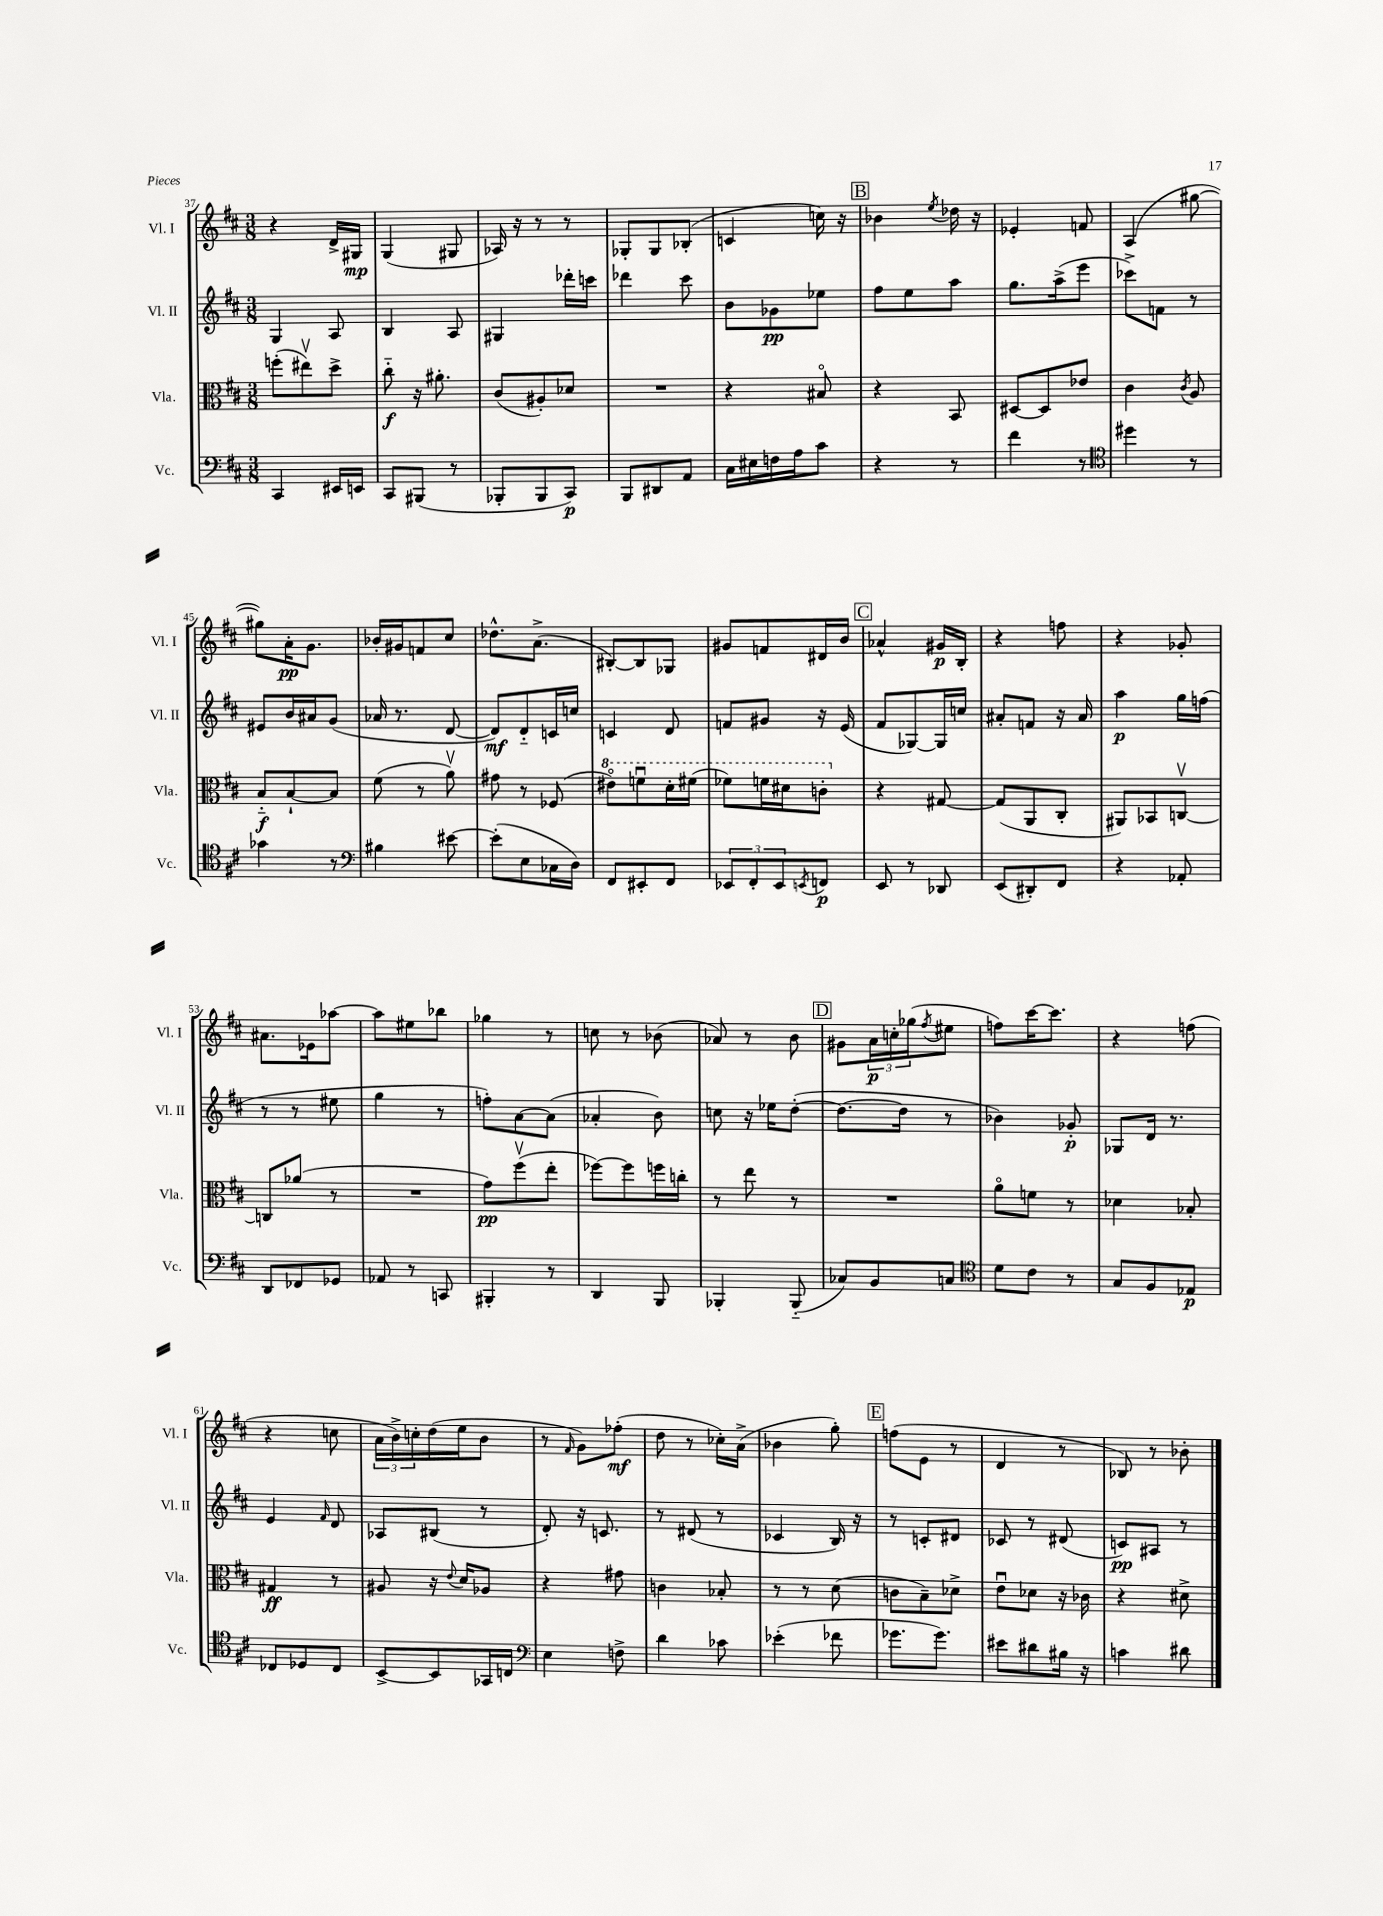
<<
\new StaffGroup <<
\new Staff = "s0" \with { instrumentName = "Vl. I" shortInstrumentName = "Vl. I" } {
    \clef treble \key d \major \numericTimeSignature \time 3/8
    r4 d'16-> gis16\mp |
    g4( gis8 |
    aes16) r16 r8 r8 |
    ges8-. ges8 bes8-.( |
    c'4 c''16) r16 |
    \mark \markup { \box "B" } bes'4 \acciaccatura { e''8 } des''16 r16 |
    ees'4-. f'8 |
    a4( gis''8~ |
    gis''8) a'16-.\pp g'8. |
    bes'16-. gis'16 f'8 cis''8 |
    des''8.-^ a'8.->( |
    bis8~-.) bis8 ges8 |
    gis'8 f'8 dis'16 b'16 |
    \mark \markup { \box "C" } aes'4-^ gis'16\p b16-. |
    r4 f''8 |
    r4 ges'8-. |
    ais'8. ees'16 aes''8~ |
    aes''8 eis''8 bes''8 |
    ges''4 r8 |
    c''8 r8 bes'8( |
    aes'8) r8 b'8 |
    \mark \markup { \box "D" } gis'8 \tuplet 3/2 { a'16\p c''16-. ges''16( } \acciaccatura { fis''8 } eis''8 |
    f''8) cis'''16~ cis'''8. |
    r4 f''8( |
    r4 c''8 |
    \tuplet 3/2 { a'16 b'16->) c''16-. } d''16( e''16 b'8 |
    r8 \grace { fis'16 } g'8) fes''8-.\mf( |
    d''8 r8 ces''16-.) a'16->( |
    bes'4 g''8-.) |
    \mark \markup { \box "E" } f''8( e'8 r8 |
    d'4 r8 |
    bes8) r8 bes'8-. \bar "|." |
}
\new Staff = "s1" \with { instrumentName = "Vl. II" shortInstrumentName = "Vl. II" } {
    \clef treble \key d \major \numericTimeSignature \time 3/8
    g4 a8 |
    b4 a8 |
    gis4 des'''16-. c'''16 |
    des'''4 cis'''8 |
    b'8 ges'8\pp ees''8 |
    \mark \markup { \box "B" } fis''8 e''8 a''8 |
    g''8. a''16->( e'''8 |
    ces'''8->) f'8 r8 |
    eis'8 b'16 ais'16 g'8( |
    aes'16 r8. d'8~ |
    d'8\mf) d'8-_ c'16 c''16 |
    c'4 d'8 |
    f'8 gis'8 r16 e'16( |
    \mark \markup { \box "C" } fis'8 ges8~) ges16 c''16 |
    ais'8-. f'8 r16 ais'16 |
    a''4\p g''16 f''16( |
    r8 r8 eis''8 |
    g''4 r8 |
    f''8-.) a'8~ a'8( |
    aes'4-. b'8) |
    c''8 r16 ees''16 d''8~-.( |
    \mark \markup { \box "D" } d''8.~ d''16 r8 |
    bes'4) ges'8-.\p |
    ges8 d'16 r8. |
    e'4 \grace { fis'16 } d'8 |
    aes8 bis8( r8 |
    d'8-.) r16 c'8. |
    r8 dis'8( r8 |
    ces'4 b16) r16 |
    \mark \markup { \box "E" } r8 c'8-. dis'8 |
    ces'8 r8 dis'8( |
    c'8\pp) ais8 r8 \bar "|." |
}
\new Staff = "s2" \with { instrumentName = "Vla." shortInstrumentName = "Vla." } {
    \clef alto \key d \major \numericTimeSignature \time 3/8
    f''8-.( eis''8\upbow) d''8-> |
    cis''8-_\f r16 ais'8.-. |
    cis'8( ais8-.) des'8 |
    R4. |
    r4 bis8\flageolet |
    \mark \markup { \box "B" } r4 b,8 |
    dis8~ dis8 ees'8 |
    cis'4 \acciaccatura { cis'8 } a8 |
    b8-_\f b8~-! b8 |
    fis'8( r8 a'8\upbow) |
    gis'8 r8 fes8( |
    \ottava #1 eis''8\flageolet) f''8\downbow d''16-. fis''16( |
    fes''8) f''16 dis''16 c''8-. \ottava #0 |
    \mark \markup { \box "C" } r4 gis8~ |
    gis8( a,8 cis8-. |
    ais,8) bes,8 c8~\upbow |
    c8 aes'8( r8 |
    R4. |
    g'8\pp) fis''8\upbow( e''8-. |
    fes''8~) fes''8 f''16 c''16-. |
    r8 e''8 r8 |
    \mark \markup { \box "D" } R4. |
    a'8\flageolet f'8 r8 |
    des'4 bes8-. |
    gis4\ff r8 |
    ais8 r16 \appoggiatura { e'8 } d'16 aes8 |
    r4 gis'8 |
    c'4 bes8-. |
    r8 r8 d'8( |
    \mark \markup { \box "E" } c'8 b8--) des'8-> |
    e'8\downbow des'8 r16 ces'16 |
    r4 dis'8-> \bar "|." |
}
\new Staff = "s3" \with { instrumentName = "Vc." shortInstrumentName = "Vc." } {
    \clef bass \key d \major \numericTimeSignature \time 3/8
    cis,4 eis,16 e,16 |
    cis,8 bis,,8( r8 |
    bes,,8-. bes,,8 cis,8\p) |
    b,,8 dis,8 a,8 |
    cis16 eis16 f16 a16 cis'8 |
    \mark \markup { \box "B" } r4 r8 |
    fis'4 r8 |
    \clef tenor dis''4 r8 |
    ges'4 r8 |
    \clef bass bis4 eis'8~ |
    eis'8-.( e8 ces16 d16) |
    fis,8 eis,8-. fis,8 |
    \tuplet 3/2 { ees,8 fis,8-. ees,8 } \acciaccatura { e,8 } f,8\p |
    \mark \markup { \box "C" } e,8 r8 des,8 |
    e,8( dis,8-.) fis,8 |
    r4 aes,8-. |
    d,8 fes,8 ges,8 |
    aes,8 r8 c,8 |
    bis,,4-. r8 |
    d,4 b,,8 |
    bes,,4-. bes,,8-_( |
    \mark \markup { \box "D" } ces8) b,8 c8 |
    \clef tenor d'8 cis'8 r8 |
    g8 fis8 ees8\p |
    ces8 des8 ces8 |
    b,8~-> b,8 ges,16 c16 |
    \clef bass e4 f8-> |
    d'4 ces'8 |
    ees'4-.( fes'8 |
    \mark \markup { \box "E" } ges'8. ges'8.) |
    eis'8 dis'8 bis16 r16 |
    c'4 dis'8 \bar "|." |
}
>>
>>
\layout { \context { \Score currentBarNumber = #37 } }
